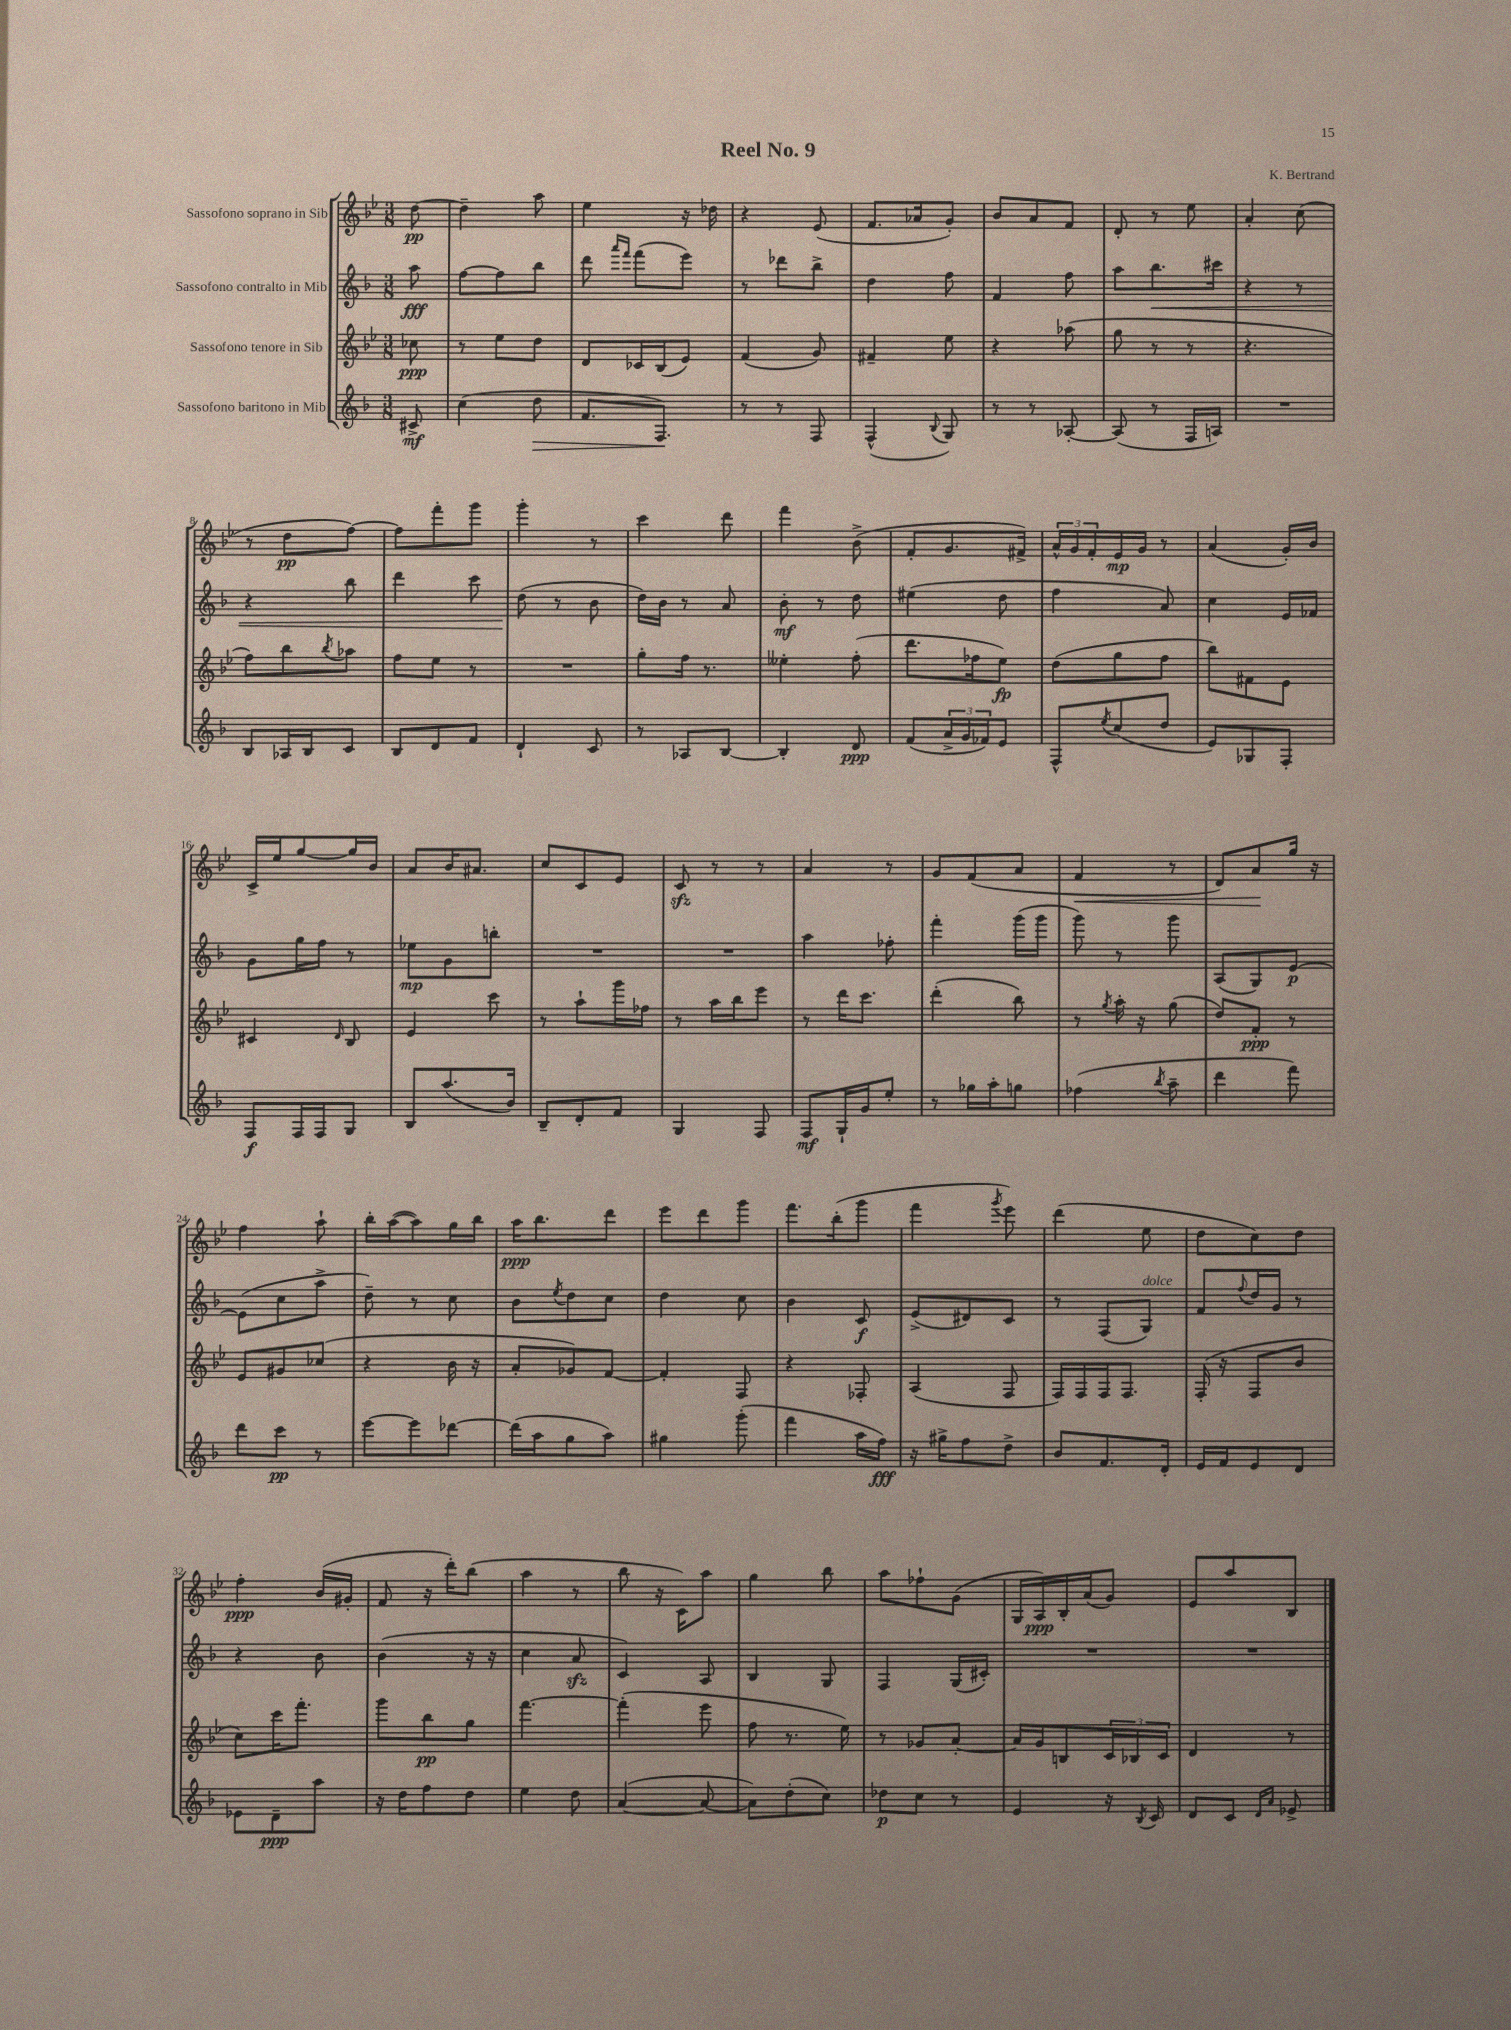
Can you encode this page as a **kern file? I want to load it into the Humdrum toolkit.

**kern	**kern	**kern	**kern
*staff4	*staff3	*staff2	*staff1
*clefG2	*clefG2	*clefG2	*clefG2
*k[b-]	*k[b-e-]	*k[b-]	*k[b-e-]
*M3/8	*M3/8	*M3/8	*M3/8
8c#^	8cc-	8aa	[8dd
=	=	=	=
(4cc	8r	[8ff	4dd~]
.	8ee-	8ff]	.
8dd	8dd	8bb-	8aa
=	=	=	=
8.f	8d	8ddd	4ee-
.	.	16qqaaa	.
.	.	16qqfff	.
.	16c-	(8fff	.
8.F)	(16B-	.	.
.	8e-)	8eee)	16r
.	.	.	16dd-
=	=	=	=
8r	(4f	8r	4r
8r	.	8ddd-	.
8F	8g)	8bb-^	(8e-
=	=	=	=
(4F^^	4f#~	4dd	8.f
.	.	.	16a-
8qqB-	.	.	.
8G)	8ee-	8ff	8g')
=	=	=	=
8r	4r	4f	8b-
8r	.	.	8a
[8A-'	(8aa-	8ff	8f
=	=	=	=
(8A-]	8gg	8aa	8d'
8r	8r	8.bb-	8r
16F	8r	.	8ee-
16A)	.	16ccc#	.
=	=	=	=
4.r	4.r	4r	4a'
.	.	8r	(8cc
=	=	=	=
8B-	8ff)	4r	8r
16A-	8bb-	.	8dd
16B-	.	.	.
.	8qbb-	.	.
8c	8aa-	8bb-	[8ff)
=	=	=	=
8B-	8ff	4ddd	8ff]
8d	8ee-	.	8fff'
8f	8r	8ccc	8ggg
=	=	=	=
4d`	4.r	(8dd	4ggg'
.	.	8r	.
8c	.	8b-	8r
=	=	=	=
8r	8gg'	16dd)	4ccc
.	.	16b-	.
8A-	16ff	8r	.
.	8.r	.	.
[8B-	.	8a	8ddd
=	=	=	=
4B-']	4ee--'	8b-'	4fff
.	.	8r	.
8d	(8ff'	8dd	(8b-^
=	=	=	=
(8f	8.ddd	(4ee#	8f'
24a^	.	.	8.g
24g	.	.	.
.	16ff-	.	.
24f-)	.	.	.
8e	8ee-)	8dd	.
.	.	.	16f#^)
=	=	=	=
8F^^	(8dd	4ff	24a^^
.	.	.	24g
.	.	.	24f'
8qee	.	.	.
(8cc	8gg	.	16e-
.	.	.	16g
8dd	8ff	8a)	8r
=	=	=	=
8e)	8bb-)	4cc	(4a
8G-	8f#	.	.
8F'	8e-	16e	16g')
.	.	16f-	16b-
=	=	=	=
8F	4c#	8g	16c^
.	.	.	16ee-
16F	.	16gg	[8gg
16F	.	16ff	.
.	16qqd	.	.
8G	8B-	8r	16gg]
.	.	.	16b-
=	=	=	=
8B-	4e-	8ee-	8a
(8.aa	.	8g	16b-
.	.	.	8.a#
.	8ccc	8bb'	.
16b-)	.	.	.
=	=	=	=
8B-~	8r	4.r	8cc
8d'	8aa`	.	8c
8f	16ggg	.	8e-
.	16ff-	.	.
=	=	=	=
4G	8r	4.r	8c
.	16aa	.	8r
.	16bb-	.	.
8F	8eee-	.	8r
=	=	=	=
8F	8r	4aa	4a
16G`	16ddd	.	.
16g	8.ccc	.	.
8ee'	.	8ff-'	8r
=	=	=	=
8r	(4ddd'	4fff'	8g
16gg-	.	.	(8f
16aa'	.	.	.
8gg	8bb-)	(16ggg	8a
.	.	16ggg	.
=	=	=	=
(4ff-	8r	8ggg)	4f
.	8qgg	.	.
.	16aa'	8r	.
.	16r	.	.
8qbb-	.	.	.
8aa~	(8gg	8ggg	8r
=	=	=	=
4ddd	8dd)	(8A	8d)
.	8f'	8G)	8a
8fff)	8r	[8e	16gg
.	.	.	16r
=	=	=	=
8ddd	8e-	(8e]	4ff
8ccc	8g#	8cc	.
8r	(8cc-	8aa^	8aa`
=	=	=	=
[8eee	4r	8dd~)	16bb-'
.	.	.	([16aa
8eee]	.	8r	8aa])
[8ddd-	16b-	8cc	16gg
.	16r	.	16bb-
=	=	=	=
(16ddd-]	8a'	8b-	16aa
16aa	.	.	8.bb-
.	.	8qee	.
8gg	8g-)	8dd	.
8aa)	[8f	8cc	8ddd
=	=	=	=
4gg#	4f']	4dd	8eee-
.	.	.	8ddd
(8ggg'	8F	8cc	8ggg
=	=	=	=
4fff	4r	4b-	8.fff
.	.	.	(16bb-'
16aa	8F-'	8c	8ggg
16ff)	.	.	.
=	=	=	=
16r	(4A	(8e^	4fff
16gg#^	.	.	.
8ff	.	8d#)	.
.	.	.	8qggg
8dd^	8F	8c	8eee-)
=	=	=	=
8b-	16F)	8r	(4ddd
.	16F	.	.
8.f	16F	(8F	.
.	8.F	.	.
.	.	8G)	8ee-
16d'	.	.	.
=	=	=	=
16e	(16F'	8f	8dd
16f	16r	.	.
.	.	8qqff	.
8e	8F	16dd	8cc)
.	.	16g	.
8d	8b-	8r	8dd
=	=	=	=
8e-	8cc)	4r	4ff'
8d~	16ccc	.	.
.	8.fff'	.	.
8aa	.	8b-	(16b-
.	.	.	16g#'
=	=	=	=
16r	8ggg	(4b-	8f
16dd	.	.	.
8ff	8bb-	.	16r
.	.	.	16ddd')
8dd	8gg	16r	(8bb-
.	.	16r	.
=	=	=	=
4ee	[4.fff	4cc	4aa
8dd	.	8a	8r
=	=	=	=
([4a	(4fff']	4c)	8bb-
.	.	.	16r
.	.	.	16c)
8a_	8eee-	8A	8aa
=	=	=	=
8a])	8ff	4B-	4gg
(8dd'	8.r	.	.
8cc)	.	8G	8bb-
.	16ee-)	.	.
=	=	=	=
8dd-	8r	4F	8aa
8cc	8g-	.	8ff-`
8r	[8a'	(16G	(8g
.	.	16c#')	.
=	=	=	=
4e	16a]	4.r	16G
.	16g	.	16A)
.	8B	.	16B-'
.	.	.	(16a
16r	24c	.	8g)
.	24B-	.	.
8qB-	.	.	.
16c	.	.	.
.	24c	.	.
=	=	=	=
8d	4d	4.r	8e-
8c	.	.	8aa
16qqd	.	.	.
16qqa	.	.	.
8e-^	8r	.	8B-
==	==	==	==
*-	*-	*-	*-
